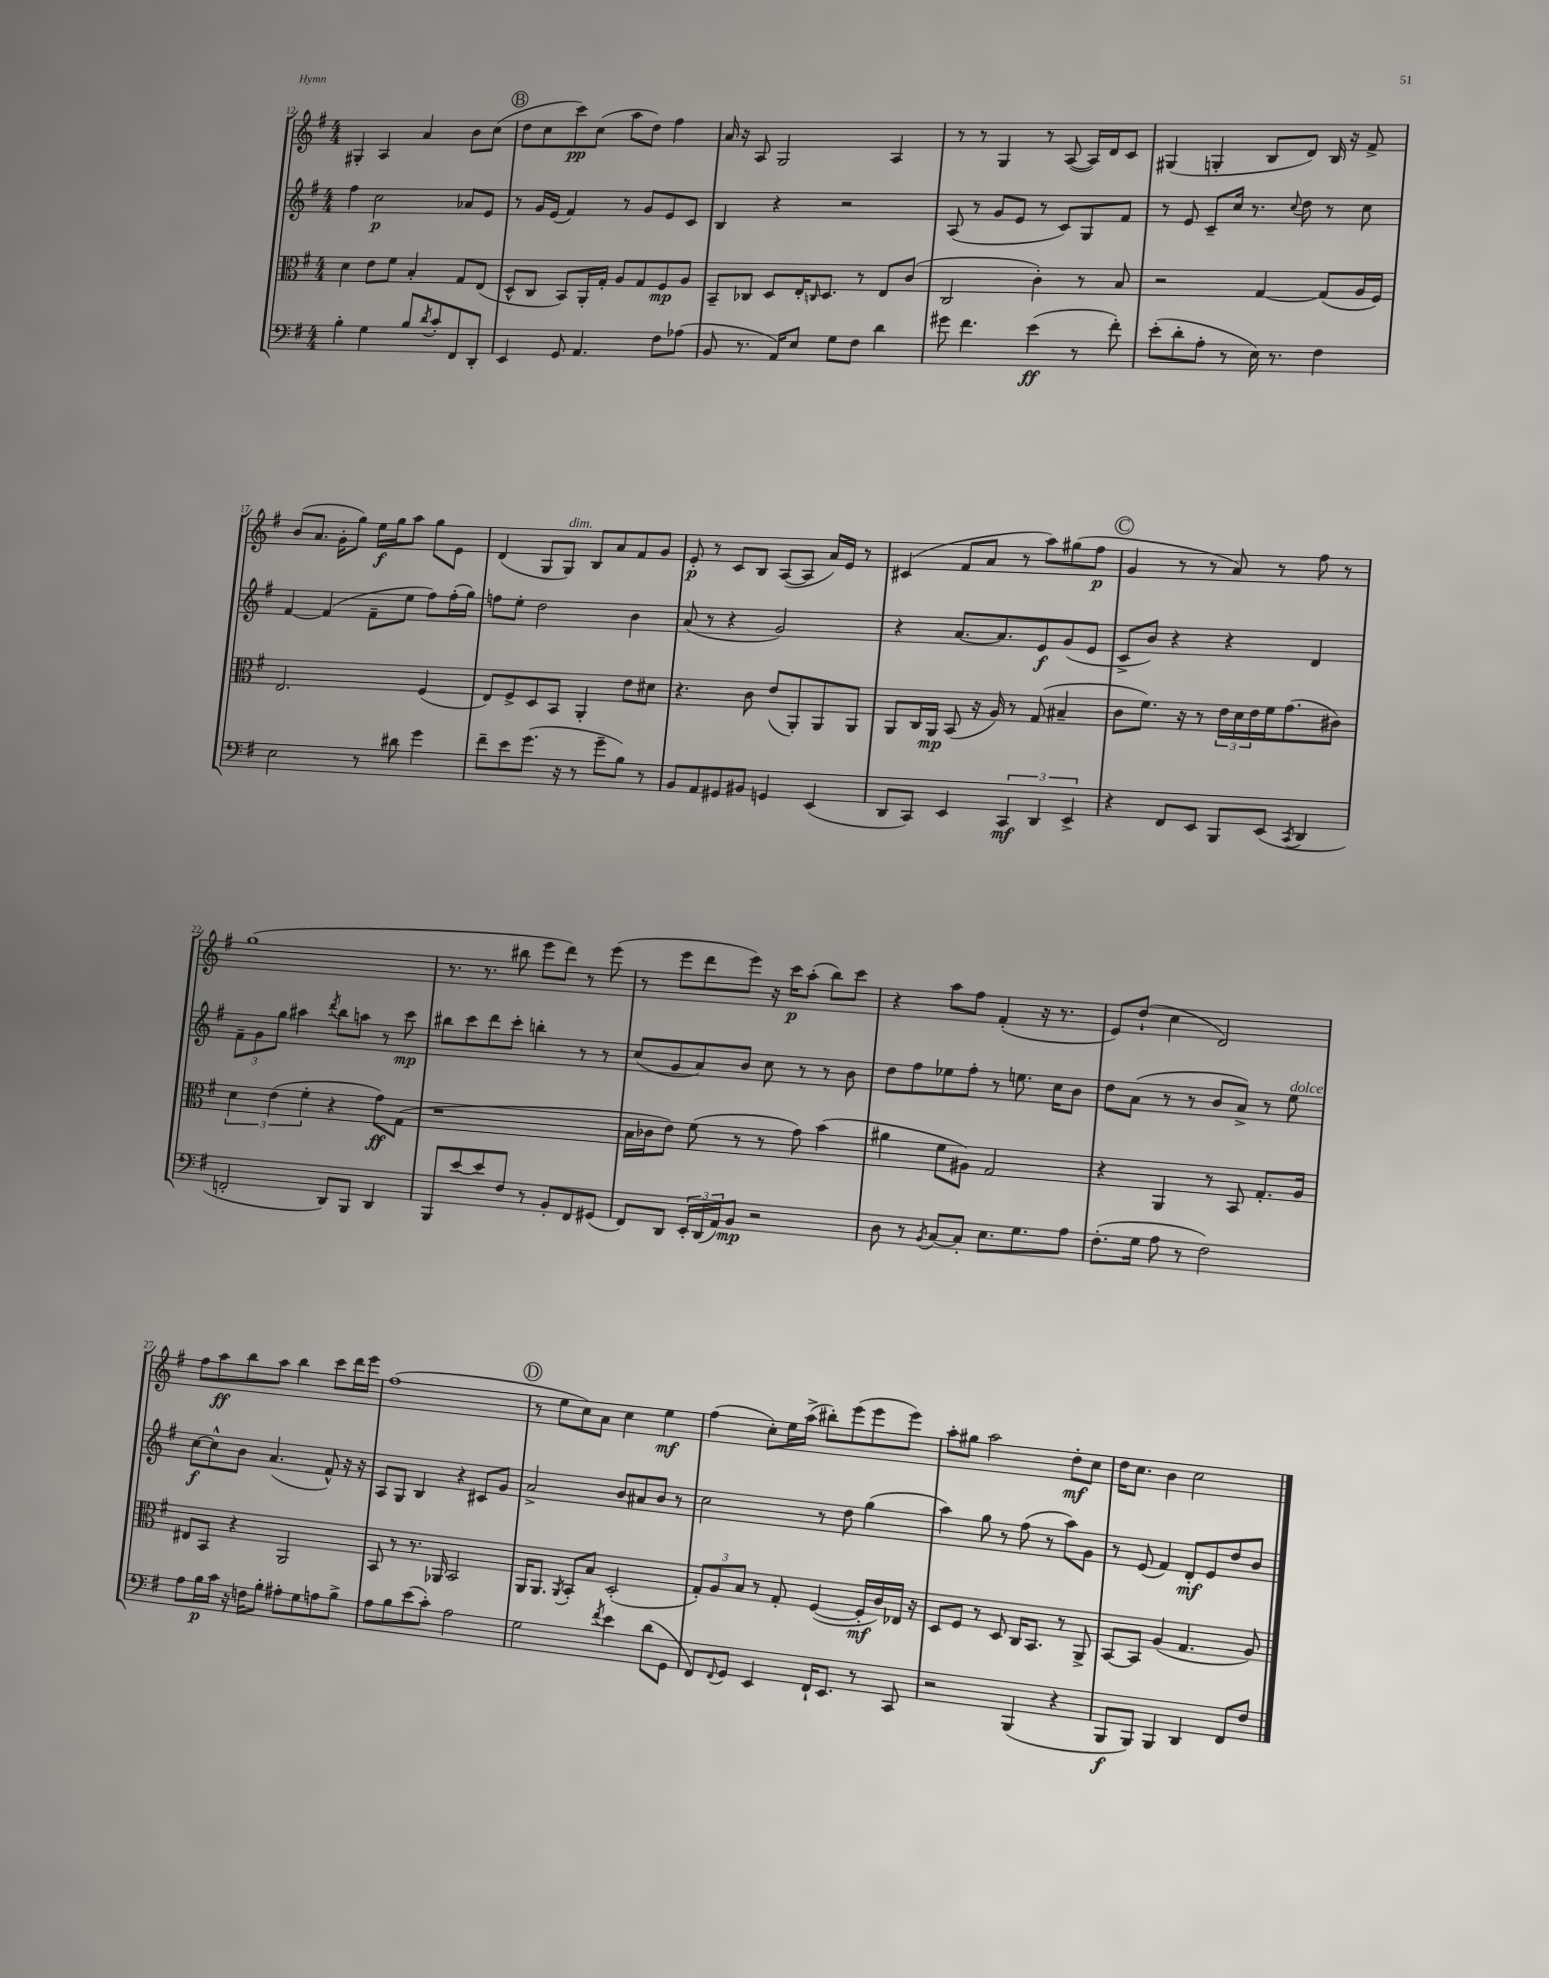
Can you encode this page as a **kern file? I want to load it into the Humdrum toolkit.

**kern	**kern	**kern	**kern
*staff4	*staff3	*staff2	*staff1
*clefF4	*clefC3	*clefG2	*clefG2
*k[f#]	*k[f#]	*k[f#]	*k[f#]
*M4/4	*M4/4	*M4/4	*M4/4
4B'	4d	4ff#	4G#'
4G	8e	2cc	4A
.	8f#	.	.
8B	4B'	.	4a
8qd	.	.	.
8c'	.	.	.
8FF#	8G	8a-	8b
8DD'	(8E	8e	(8cc
=	=	=	=
4EE	8D^^	8r	8dd
.	8C	16g	8cc
.	.	(16e	.
8GG	8BB)	4f#)	8ccc)
4.AA	16AA'	.	(8cc
.	16G'	.	.
.	8A	8r	8aa
.	8G	8g	8dd)
8F#	8F#	8e	4ff#
(8A-	8A	8c	.
=	=	=	=
8BB	8BB~	4B	16a
.	.	.	16r
8.r	8C-	.	8A
.	8D	4r	2G
16AA)	.	.	.
8E	16E'	.	.
.	16qqC	.	.
.	8.D	.	.
8G	.	2r	.
8F#	8r	.	.
4d	8E	.	4A
.	(8c	.	.
=	=	=	=
8g#	2C	(8A	8r
4.f#	.	8r	8r
.	.	8g	4G
.	.	8e	.
(4e	4c')	8r	8r
.	.	8c)	([8A
8r	8r	8G	16A])
.	.	.	16d
8f#')	8B	8f#	8c
=	=	=	=
(8e'	2r	8r	(4G#
8d'	.	8e	.
8A'	.	8c~	4G'
8r	.	16cc	.
.	.	8.r	.
16E)	[4G	.	8B
8.r	.	.	.
.	.	8qqcc	.
.	.	8dd	8d)
4F#	(8G]	8r	16B
.	.	.	16r
.	16A	8cc	8f#^
.	16F#)	.	.
=	=	=	=
2E	2.E	[4f#	(8b
.	.	.	8.a
.	.	(4f#]	.
.	.	.	16g'
.	.	.	8gg)
8r	.	8f#~	16ee
.	.	.	16gg
8d#	.	8ee	8aa
4g	(4F#	8ff#)	8gg
.	.	(16ff#'	8e
.	.	16gg)	.
=	=	=	=
8f#~	8E)	8ff	(4d
8e	8F#^	8ee'	.
(8.g	8D	2dd	8G
.	8BB	.	8G)
16r	.	.	.
8r	4AA'	.	8B
8g~	.	.	8a
8B)	8e	4b	8f#
8r	8d#	.	8g
=	=	=	=
8BB	4.r	(8a	8e'
8AA	.	8r	8r
8GG#	.	4r	8c
8BB#	8c	.	8B
4GG	(8e	2g)	([8A
.	8AA')	.	8A]
(4EE	8AA	.	16a)
.	.	.	16e
.	8AA	.	8r
=	=	=	=
8DD	8AA	4r	(4c#
8CC)	16C	.	.
.	16AA	.	.
4EE	(8BB	[8.a	8f#
.	16r	.	8a
.	16A)	8.a]	.
6CC	8r	.	8r
.	(8G	8e	8aa)
6DD	.	.	.
.	4B#~	(8g	(8gg#
6EE^	.	.	.
.	.	8e	8ff#
=	=	=	=
4r	8c	8c^	4g
.	8.f#)	8b)	.
8FF#	.	4r	8r
.	16r	.	.
8EE	8r	.	8r
8BBB	24e	4r	8a)
.	24d	.	.
.	24e	.	.
(8EE	16f#	.	8r
.	(8.g	.	.
8qCC	.	.	.
4DD	.	4d	8ff#
.	8c#)	.	8r
=	=	=	=
2FF'	6d	12f#~	(1gg
.	.	12g	.
.	(6e	12gg	.
.	.	4aa#	.
.	6f#'	.	.
.	.	8qddd	.
8DD)	4r	8bb	.
8BBB	.	8aa	.
4DD	8g)	8r	.
.	(8G	8ccc	.
=	=	=	=
8BBB	1r	8bb#	8.r
[8e	.	8ccc	.
.	.	.	8.r
8e]	.	8ddd	.
8F#	.	8ccc'	8bb#
8r	.	4bb'	8eee
8BB'	.	.	8ddd)
8FF#	.	8r	8r
(8GG#	.	8r	(8eee
=	=	=	=
8FF#)	16B	(8cc	8r
.	16c-	.	.
8DD	8e)	8g	8eee
24EE'	(8f#	8a)	8ddd
(24DD	.	.	.
24AA)	.	.	.
8BB	8r	8b	8eee)
2r	8r	8cc	16r
.	.	.	16ccc
.	8g)	8r	(8aa'
.	(4b	8r	8bb)
.	.	8b	8ccc
=	=	=	=
8D	4a#	8dd	4r
8r	.	8ff#	.
8qBB	.	.	.
[8C	8f#	8ee-	8aa
8C']	8A#)	8ff#'	8ff#
8.E	2G	8r	(4f#'
.	.	8.ee	.
8.G	.	.	.
.	.	.	16r
.	.	16cc	8.r
8A	.	8b	.
=	=	=	=
(8.F#'	4r	8dd	8e)
.	.	(8a	(8dd`
16G	.	.	.
8A	4AA	8r	4cc
8r	.	8r	.
2F#)	8r	8b	2d)
.	8BB	8a^)	.
.	8.G'	8r	.
.	.	8ee	.
.	16A	.	.
=	=	=	=
8A	8E#	[8cc	8ff#
16B	8BB	8cc^^]	8aa
16c	.	.	.
16r	4r	8b	8bb
16F	.	.	.
8B'	.	(4.a	8aa
8A#'	2AA	.	4bb
8G	.	.	.
8A	.	8f#^^)	8ccc
8B^	.	16r	16ddd
.	.	16r	16eee
=	=	=	=
8A	8BB	8A	(1ff#
8B	8r	8G	.
(8e	8.r	4B	.
8c')	.	.	.
.	16AA-	.	.
2A	2BB	4r	.
.	.	8c#	.
.	.	8g	.
=	=	=	=
2G	16AA	2a^	8r
.	8.AA	.	.
.	.	.	8ee
.	8qAA	.	.
.	8BB'	.	8cc)
.	8B	.	8a
8qf#	.	.	.
4e	(2D'	8b	4cc
.	.	8a#	.
(8d	.	8b	4ee
8GG	.	8r	.
=	=	=	=
8FF#)	12G')	2cc	(4ff#
.	12A	.	.
8qqFF#	.	.	.
8GG	.	.	.
.	12B	.	.
4EE	8r	.	8cc')
.	8G'	.	16ee
.	.	.	(16aa^
16FF#`	([4F#	8r	8bb#')
8.EE	.	.	.
.	.	8dd	(8eee
8r	16F#']	(4gg	8eee
.	16c)	.	.
8CC	16E-	.	8eee)
.	16r	.	.
=	=	=	=
2r	8D	4aa)	8aa'
.	8F#	.	8gg#
.	8r	8gg	2aa
.	8D	8r	.
(4BBB	16C	(8ff#	.
.	8.BB	.	.
.	.	8r	.
4r	8r	8aa)	8dd'
.	8AA^	8g	8cc
=	=	=	=
8BBB	[8BB	8r	16dd
.	.	.	8.cc
8BBB)	8BB]	(8e	.
4BBB	(4A	4f#)	4b
4DD	4.G	8d'	2cc
.	.	8e	.
8FF#	.	8dd	.
8F#	8A)	8b	.
==	==	==	==
*-	*-	*-	*-
